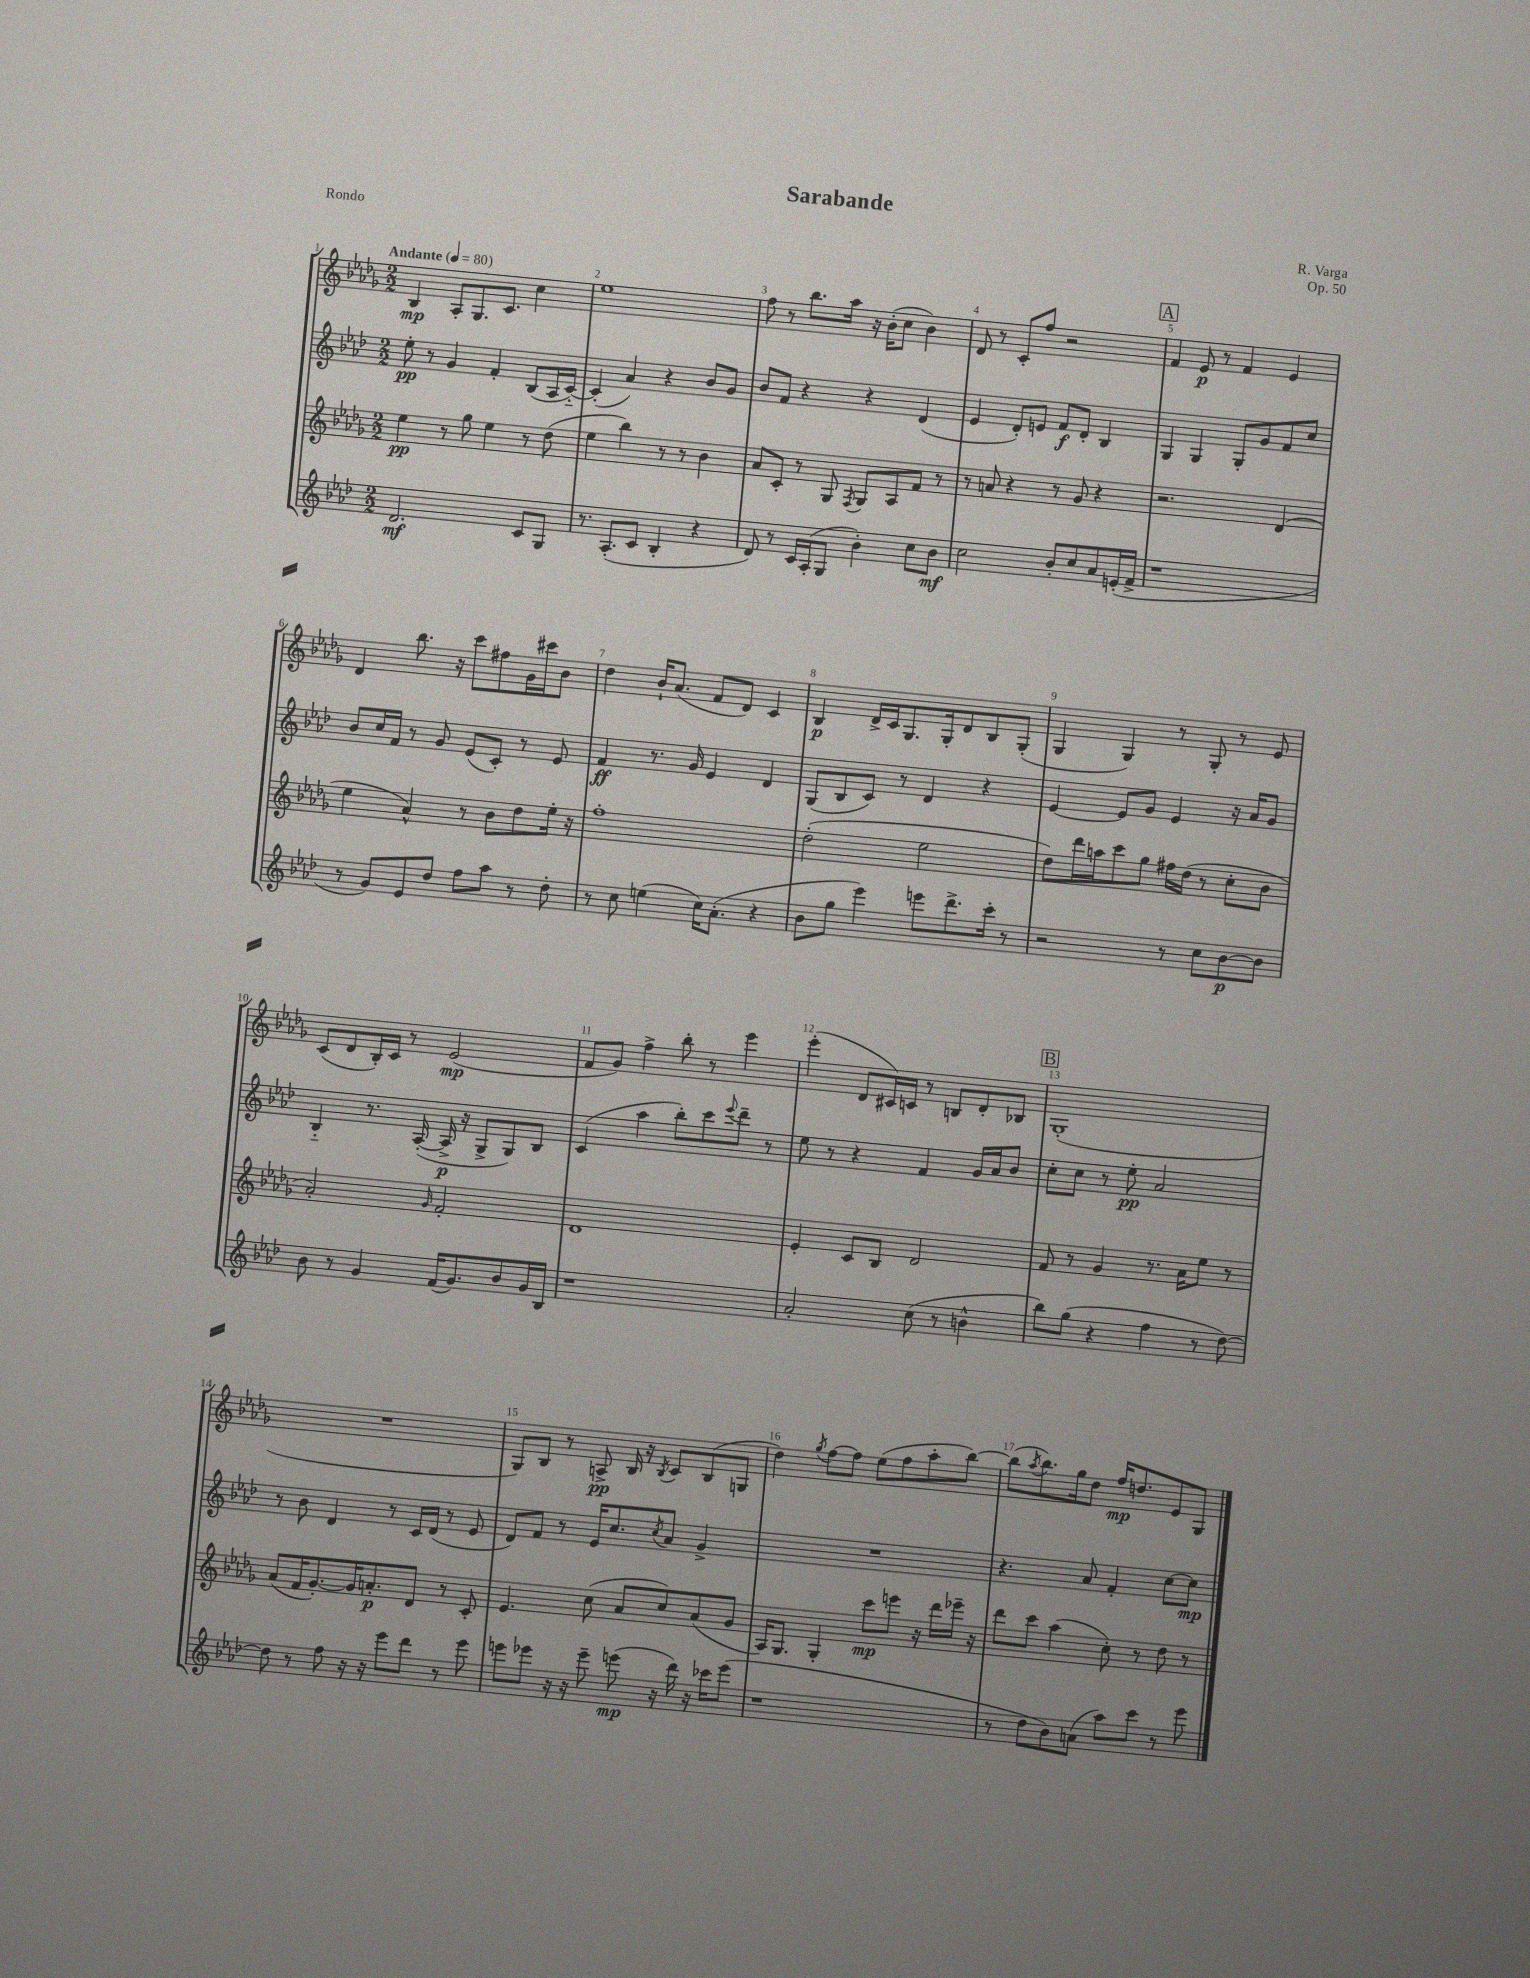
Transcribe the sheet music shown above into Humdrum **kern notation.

**kern	**kern	**kern	**kern
*staff4	*staff3	*staff2	*staff1
*clefG2	*clefG2	*clefG2	*clefG2
*k[b-e-a-d-]	*k[b-e-a-d-g-]	*k[b-e-a-d-]	*k[b-e-a-d-g-]
*M2/2	*M2/2	*M2/2	*M2/2
*MM80	*MM80	*MM80	*MM80
2.d-	4ee-	8ee-'	4B-
.	.	8r	.
.	8r	4g	8A-'
.	8gg-	.	8.G-
.	4ee-	4f'	.
.	.	.	8.c
8c	8r	(8B-	4cc
8G	(8dd-	16A-	.
.	.	[16c'~)	.
=	=	=	=
8.r	4ee-	(4c']	1ee-
(8.A-'	.	.	.
.	4bb-)	4a-)	.
8c	.	.	.
4B-'	8r	4r	.
.	8r	.	.
4r	4b-	8b-	.
.	.	8g	.
=	=	=	=
8d-)	8a-	8b-	8ff
8r	8c'	8f	8r
16c	8r	4r	8.bb-
(16A-'	.	.	.
8G	8G-	.	.
.	.	.	16aa-
.	8qF	.	.
4b-')	8G-	4r	16r
.	.	.	(16b-'
.	8A-	.	8cc
8cc	8f	(4d-	4b-)
8b-	8r	.	.
=	=	=	=
2cc	8r	4e-	8d-
.	8a	.	8r
.	4r	8d-')	8c'
.	.	8e	8ff
8b-'	8r	8f	2r
8cc	8g-	8d-'	.
8a-	4r	4B-	.
(16e'	.	.	.
16f^	.	.	.
=	=	=	=
1r	2.r	4G	4f
.	.	4G	8e-
.	.	.	8r
.	.	8G'	4f
.	.	8g	.
.	(4d-	8f	4e-
.	.	8cc	.
=	=	=	=
8r	4ee-	8b-	4d-
8g)	.	16cc	.
.	.	16f	.
8e-	4a-^^)	8r	8.bb-
8dd-	.	8g	.
.	.	.	16r
8ff	8r	(8e-	8ccc
8aa-	8b-	8c')	8ff#
8r	8dd-	8r	16g-
.	.	.	16ccc#
8dd-'	16ee-'	8e-	8b-
.	16r	.	.
=	=	=	=
8r	1ff'	4f	4dd-
8cc	.	.	.
(4ee	.	8.r	16b-`
.	.	.	(8.a-
.	.	16g	.
16cc)	.	4e-	8f
(8.a-'	.	.	.
.	.	.	8d-)
4r	.	4d-	4c
=	=	=	=
8b-	(2dd-'	(8G	4B-
8gg	.	8B-	.
4eee-)	.	8c)	16d-^
.	.	.	16c
.	.	8r	8.G-
8eee	2ee-	4d-	.
.	.	.	16G-'
8.ddd-^	.	.	8d-
.	.	4r	8B-
16ccc'	.	.	.
8r	.	.	(8G-'
=	=	=	=
2r	8dd-)	[4e-	4G-
.	16ddd-	.	.
.	16aa	.	.
.	8ccc	8e-]	4G-)
.	8gg-	8g	.
8r	16ff#	4e-	8r
.	(16dd-	.	.
8cc	8r	.	8G-'
[8b-	8cc'	16r	8r
.	.	16a-	.
8b-]	8b-	8g	8e-
=	=	=	=
8b-	2a-')	4B-'~	(8c
8r	.	.	8d-
4g	.	8.r	16B-')
.	.	.	16c
.	.	.	8r
.	.	([16A-'	.
.	16qqg-	.	.
(16f	2f'	16A-^]	(2e-
8.g)	.	16r	.
.	.	8G^	.
8b-	.	8G)	.
16g	.	8B-	.
16B-	.	.	.
=	=	=	=
1r	1d-	(4c	8f
.	.	.	8g-)
.	.	4aa-	4ff^
.	.	8bb-')	8bb-'
.	.	8ccc	8r
.	.	8qqeee-	.
.	.	8ddd-~	4eee-
.	.	8r	.
=	=	=	=
2a-'	4e-'	8ee-	(4eee-'
.	.	8r	.
.	8c	4r	8d-
.	8B-	.	16c#)
.	.	.	16c
(8cc	2d-	4f	8r
8r	.	.	8B
4b^^	.	16g	8d-'
.	.	16a-	.
.	.	8b-	8B-
=	=	=	=
8bb-)	8f	8cc'	(1G-'
(8gg	8r	8cc	.
4r	4g-	8r	.
.	.	8ee-'	.
4ff	8.r	2a-	.
.	16a-	.	.
8r	8ee-	.	.
[8dd-)	8r	.	.
=	=	=	=
8dd-]	(8a-	8r	1r
8r	16f	8b-	.
.	[8.g-')	.	.
8ff	.	4d-	.
16r	16g-]	.	.
16r	8.a'	.	.
8eee-	.	8r	.
8ddd-	8d-	16c	.
.	.	(16d-	.
8r	8r	8r	.
8eee-	8c'	8e-	.
=	=	=	=
8eee	4.e-	8d-)	8G-)
8eee-	.	8f	8B-
16r	.	8r	8r
16r	.	.	.
8eee-~	(8cc	16e-	8A^
.	.	8.cc	.
(8eee	8a-	.	16B-
.	.	.	16r
.	.	8qcc	8qB-
16r	8cc)	8a-	8c
16ddd-)	.	.	.
16r	(8a-	4g^	(8B-
16ccc-	.	.	.
(8eee	8g-	.	8G
=	=	=	=
1r	16A-)	1r	4dd-)
.	8.G-	.	.
.	.	.	8qgg-
.	4G-'	.	[8ff
.	.	.	8ff]
.	8ccc	.	(8ee-
.	8eee	.	8ff
.	16r	.	8aa-'
.	16ddd-	.	.
.	16eee-~	.	[8bb-)
.	16r	.	.
=	=	=	=
8r	8ddd-	4.r	(8bb-]
.	.	.	8qaa-
8dd-	8ccc	.	8.bb-)
8b-)	(4aa-	.	.
.	.	.	16gg-
(8a	.	8a-	8dd-
8aa-)	8cc')	4f'	16ff
.	.	.	8.dd
8ccc	8r	.	.
8r	8dd-	[8cc	8e-
8eee-	8r	8cc]	8G-
==	==	==	==
*-	*-	*-	*-
